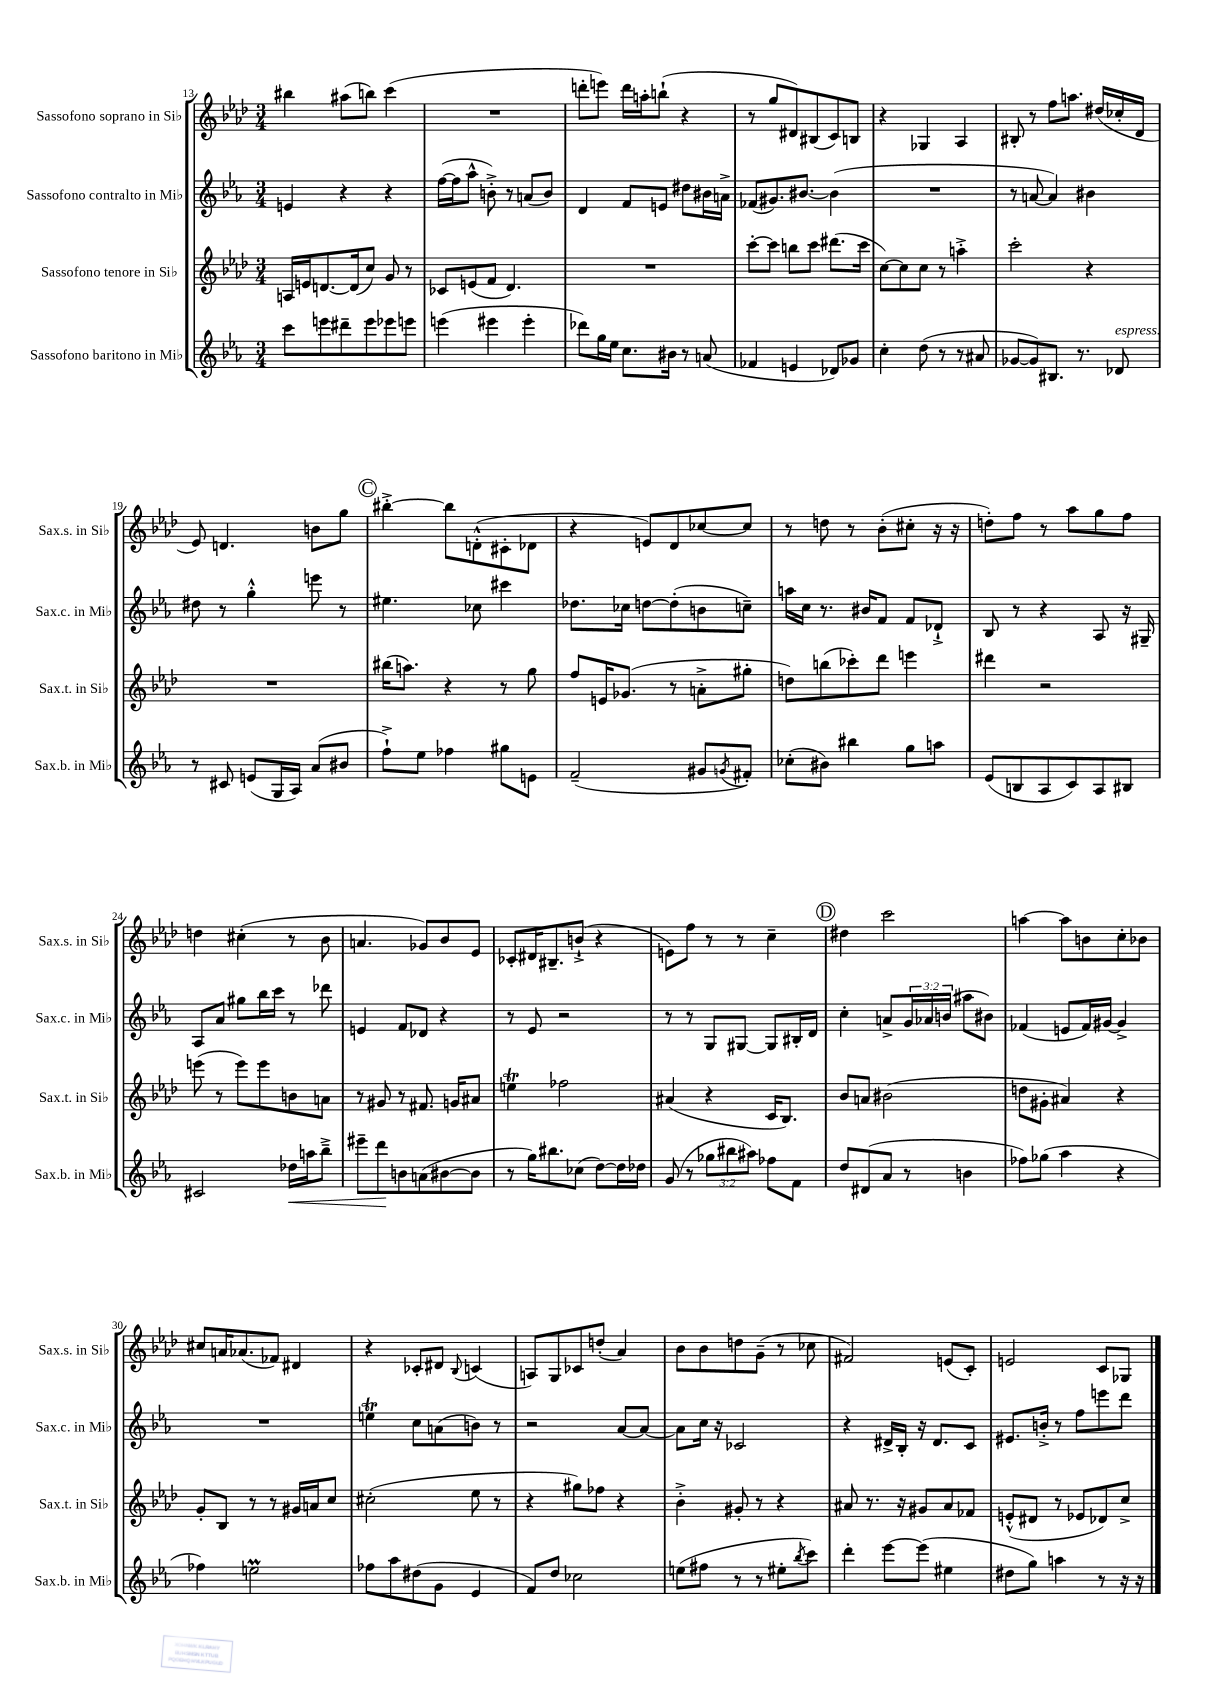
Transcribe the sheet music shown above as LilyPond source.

<<
\new StaffGroup <<
\new Staff = "s0" \with { instrumentName = "Sassofono soprano in Sib" shortInstrumentName = "Sax.s. in Sib" } {
    \clef treble \key aes \major \numericTimeSignature \time 3/4
    bis''4 ais''8( b''8) c'''4( |
    R2. |
    d'''8-. e'''8) d'''16 a''16-. b''8-!( r4 |
    r8 g''8 dis'8) bis8( c'8) b8 |
    r4 ges4 aes4 |
    bis8-. r8 f''8 a''8. dis''16( ces''16-. des'16 |
    ees'8) d'4. b'8 g''8 |
    \mark \markup { \circle "C" } bis''4~-.-> bis''8 d'8-.-^( cis'8-. des'8 |
    r4 e'8) des'8 ces''8~ ces''8 |
    r8 d''8 r8 bes'8-.( cis''8-. r16 r16 |
    d''8-.) f''8 r8 aes''8 g''8 f''8 |
    d''4 cis''4-.( r8 bes'8 |
    a'4. ges'8) bes'8 ees'8 |
    ces'8-. dis'16 bis8.-- b'8-!->( r4 |
    e'8) f''8 r8 r8 c''4-- |
    \mark \markup { \circle "D" } dis''4 c'''2 |
    a''4~ a''8 b'8 c''8-. bes'8 |
    cis''8 a'16 aes'8.( fes'8) dis'4 |
    r4 ces'8-. dis'8 \appoggiatura { bes8 } c'4( |
    a8) g8 ces'8 d''8-.( aes'4) |
    bes'8 bes'8 d''8 g'8--( r8 ces''8 |
    fis'2) e'8( c'8-.) |
    e'2 c'8 ges8 \bar "|." |
}
\new Staff = "s1" \with { instrumentName = "Sassofono contralto in Mib" shortInstrumentName = "Sax.c. in Mib" } {
    \clef treble \key ees \major \numericTimeSignature \time 3/4 \override Staff.TupletNumber.text = #tuplet-number::calc-fraction-text
    e'4 r4 r4 |
    f''16~( f''16 aes''8-^ b'8-.->) r8 a'8( b'8) |
    d'4 f'8 e'8 dis''8 bis'16 a'16-> |
    fes'8( gis'8.) bis'8.~ bis'4( |
    R2. |
    r8 a'8~ a'4) bis'4 |
    dis''8 r8 g''4-.-^ e'''8 r8 |
    \mark \markup { \circle "C" } eis''4. ces''8 cis'''4 |
    des''8. ces''16 d''8~ d''8-.( b'8 c''8--) |
    a''16 c''16 r8. bis'16 f'8 f'8 des'8-!-> |
    bes8 r8 r4 aes8 r16 gis16-- |
    aes8 aes'8 gis''8 bes''16 c'''16 r8 des'''8 |
    e'4 f'8 des'8 r4 |
    r8 ees'8 r2 |
    r8 r8 g8 gis8~ gis8 bis16-. d'16 |
    \mark \markup { \circle "D" } c''4-. a'8-> \tuplet 3/2 { g'16 aes'16 b'16( } ais''8 bis'8) |
    fes'4( e'8 fes'16) gis'16~ gis'4-> |
    R2. |
    e''4\trill c''8 a'8( b'8) r8 |
    r2 aes'8~ aes'8~ |
    aes'8 c''16 r16 ces'2 |
    r4 dis'16-> bes16-. r16 dis'8. c'8 |
    eis'8. b'16-.-> r8 f''8 e'''8 d'''8 \bar "|." |
}
\new Staff = "s2" \with { instrumentName = "Sassofono tenore in Sib" shortInstrumentName = "Sax.t. in Sib" } {
    \clef treble \key aes \major \numericTimeSignature \time 3/4
    a16 e'16 d'8.~ d'16( c''8) g'8 r8 |
    ces'8 e'8( f'8 des'4.) |
    R2. |
    c'''8~-. c'''8 b''8 c'''8 dis'''8.( c'''16 |
    c''8~) c''8 c''8 r8 a''4-.-> |
    c'''2-. r4 |
    R2. |
    \mark \markup { \circle "C" } bis''16( a''8.) r4 r8 g''8 |
    f''8 e'16 ges'8.( r8 a'8-.-> gis''8-. |
    d''8) b''8( ces'''8-.) des'''8 e'''4 |
    dis'''4 r2 |
    e'''8( r8 e'''8) e'''8 b'8 a'8 |
    r8 gis'8 r8 fis'8. g'16 ais'8 |
    e''4\trill fes''2 |
    ais'4( r4 c'16 bes8.) |
    \mark \markup { \circle "D" } bes'8 a'8 bis'2( |
    d''8 gis'8-. ais'4) r4 |
    g'8-. bes8 r8 r8 gis'16 a'16 c''8 |
    cis''2-.( ees''8 r8 |
    r4 gis''8) fes''8 r4 |
    bes'4-.-> gis'8-. r8 r4 |
    ais'8 r8. r16 gis'8 ais'8 fes'8 |
    e'8-.-^( dis'8 r8 ees'8 des'8) c''8-> \bar "|." |
}
\new Staff = "s3" \with { instrumentName = "Sassofono baritono in Mib" shortInstrumentName = "Sax.b. in Mib" } {
    \clef treble \key ees \major \numericTimeSignature \time 3/4 \override Staff.TupletNumber.text = #tuplet-number::calc-fraction-text
    c'''8 e'''8 dis'''8-- e'''8 ees'''8 e'''8 |
    e'''4( eis'''4 eis'''4-. |
    des'''8) g''16 ees''16 c''8. bis'16 r8 a'8( |
    fes'4 e'4 des'8) ges'8 |
    c''4-. d''8( r8 r8 ais'8 |
    ges'8~ ges'8) bis8. r8. des'8^\markup { \italic "espress." } |
    r8 cis'8 e'8( g16 aes16) aes'8( bis'8 |
    \mark \markup { \circle "C" } f''8-!->) ees''8 fes''4 gis''8 e'8 |
    f'2--( gis'8 \acciaccatura { g'8 } fis'8-.) |
    ces''8-.( bis'8) bis''4 g''8 a''8 |
    ees'8( b8 aes8 c'8) aes8 bis8 |
    cis'2 des''16\< a''16 bes''8---> |
    eis'''8-- d'''8\! b'8 a'8( bis'8~ bis'8 |
    r8 g''16) bis''8. ces''8( d''8~) d''16 des''16 |
    g'8( r8 \tuplet 3/2 { ges''8 bis''8 ais''8) } fes''8 f'8 |
    \mark \markup { \circle "D" } d''8 dis'8( aes'8 r8 b'4 |
    fes''8) ges''8( aes''4 r4 |
    fes''4) e''2\prall |
    fes''8 aes''8 dis''8( g'8 ees'4 |
    f'8) d''8 ces''2 |
    e''8( fis''8 r8 r8 eis''8-. \acciaccatura { bes''8 } c'''8) |
    d'''4-. ees'''8~ ees'''8( eis''4 |
    dis''8 g''8) a''4 r8 r16 r16 \bar "|." |
}
>>
>>
\layout { \context { \Score currentBarNumber = #13 } }
